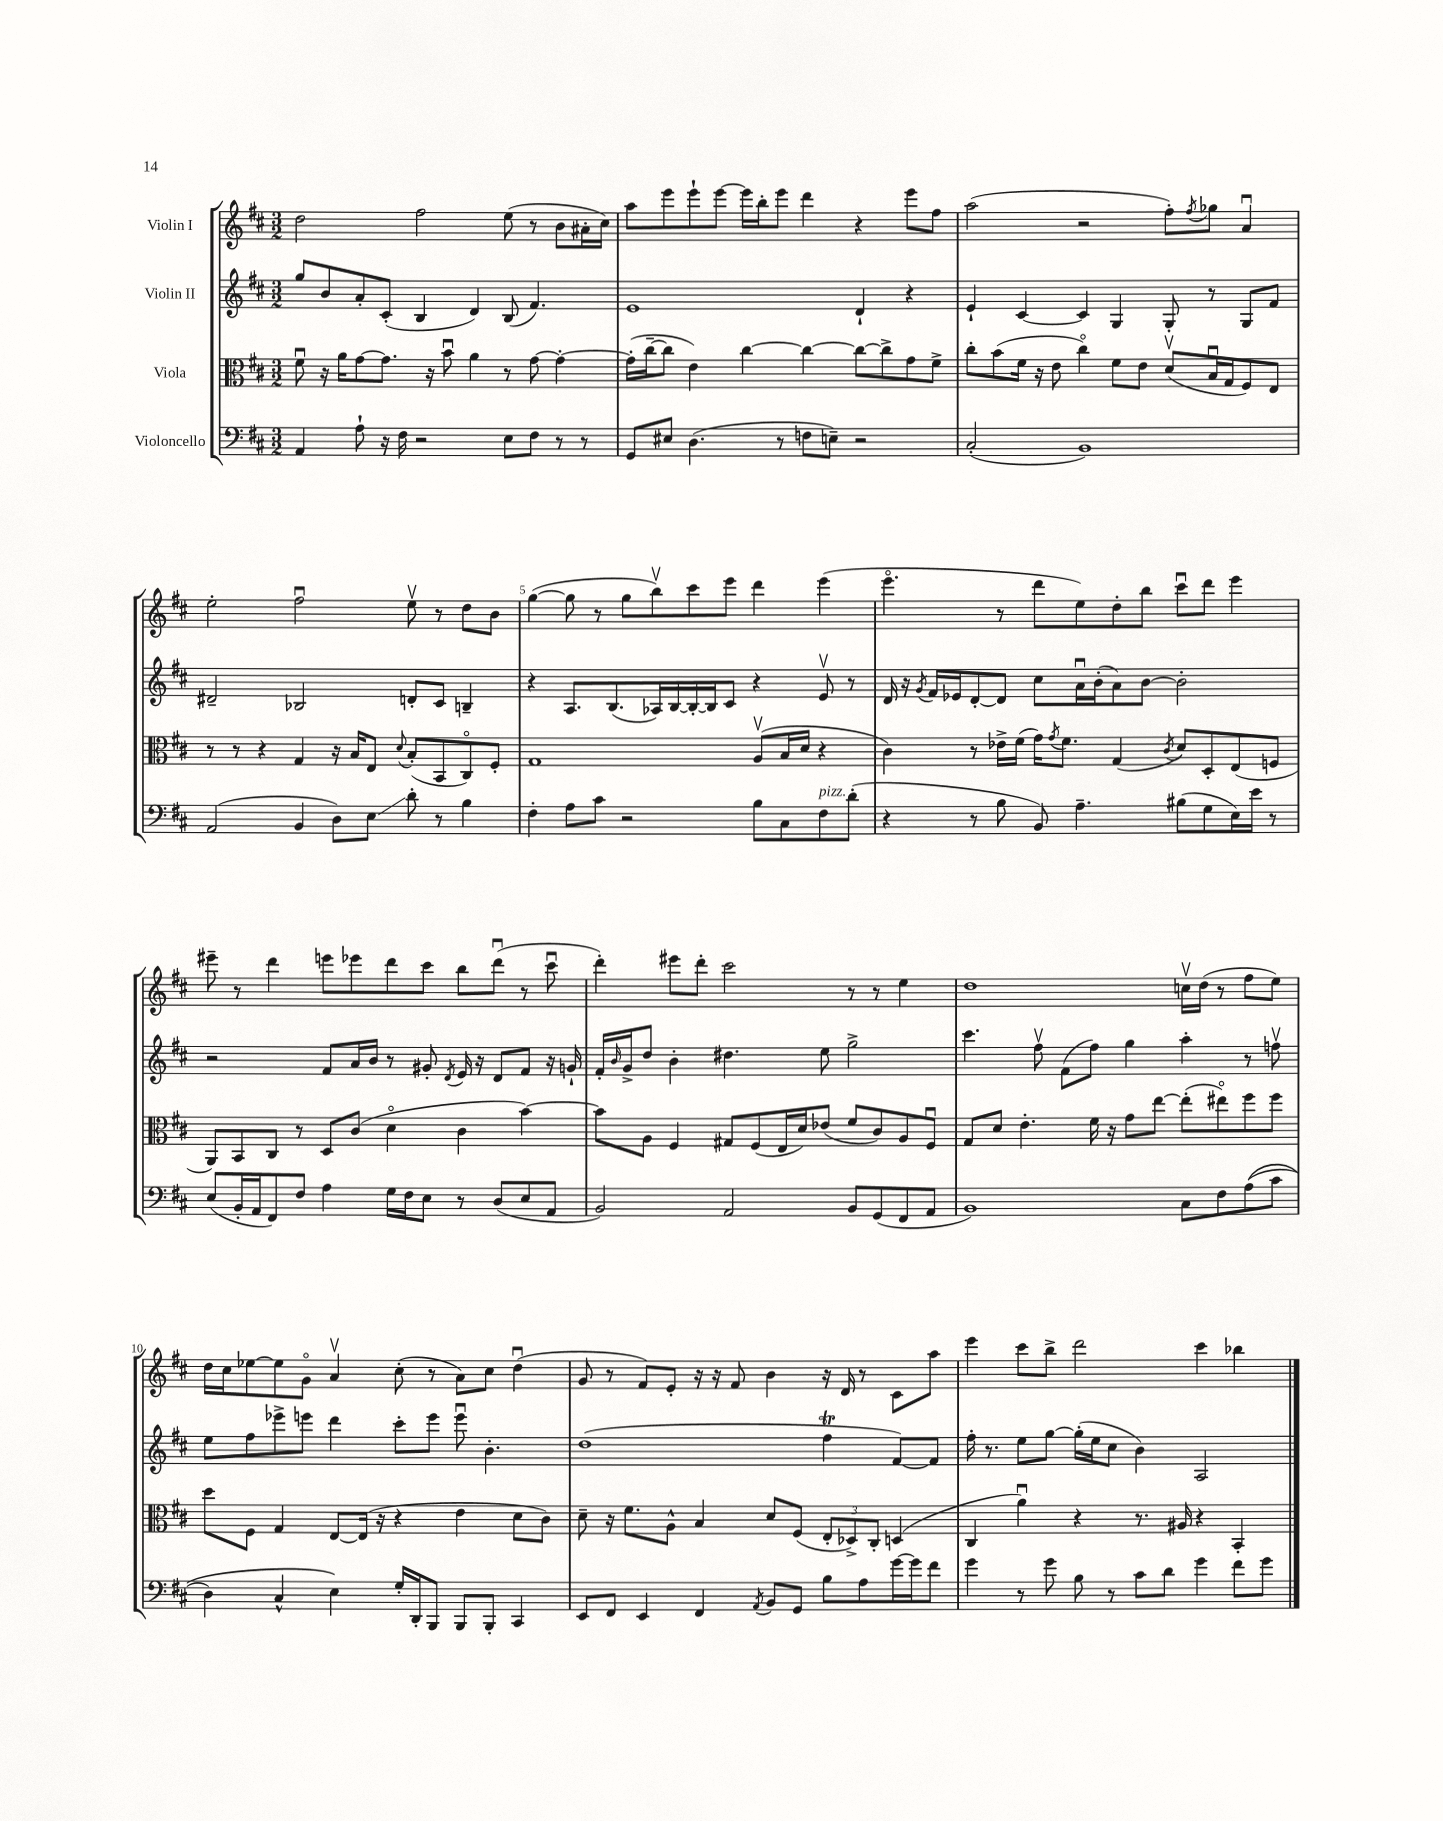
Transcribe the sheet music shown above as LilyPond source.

<<
\new StaffGroup <<
\new Staff = "s0" \with { instrumentName = "Violin I" } {
    \clef treble \key d \major \numericTimeSignature \time 3/2
    d''2 fis''2 e''8( r8 b'8 ais'16-. cis''16) |
    a''8 e'''8 e'''8-! e'''8~ e'''16 b''16-. e'''8 d'''4 r4 e'''8 fis''8 |
    a''2( r2 fis''8-.) \acciaccatura { fis''8 } ges''8 a'4\downbow |
    e''2-. fis''2\downbow e''8\upbow r8 d''8 b'8 |
    g''4~( g''8 r8 g''8 b''8\upbow) cis'''8 e'''8 d'''4 e'''4( |
    e'''4.\flageolet r8 d'''8 e''8) d''8-. b''8 cis'''8\downbow d'''8 e'''4 |
    eis'''8-- r8 d'''4 e'''8 ees'''8 d'''8 cis'''8 b''8 d'''8\downbow( r8 cis'''8\downbow |
    d'''4-.) eis'''8 d'''8-. cis'''2 r8 r8 e''4 |
    d''1 c''16\upbow d''16( r8 fis''8 e''8) |
    d''16 cis''16 ees''8~ ees''8 g'8\flageolet a'4\upbow cis''8-.( r8 a'8) cis''8 d''4\downbow( |
    g'8 r8 fis'8) e'8-. r16 r16 fis'8 b'4 r16 d'16 r8 cis'8 a''8 |
    e'''4 cis'''8 b''8-> d'''2 cis'''4 bes''4 \bar "|." |
}
\new Staff = "s1" \with { instrumentName = "Violin II" } {
    \clef treble \key d \major \numericTimeSignature \time 3/2
    g''8 b'8 a'8-. cis'8-.( b4 d'4) b8( fis'4.) |
    e'1 d'4-! r4 |
    e'4-! cis'4~ cis'4 g4 g8-. r8 g8 fis'8 |
    dis'2-- bes2 d'8-. cis'8 b4-- |
    r4 a8. b8.( aes16) b16~ b16~-. b16 cis'8 r4 e'8\upbow r8 |
    d'16 r16 \acciaccatura { g'8 } fis'16 ees'16 d'8~-. d'8 cis''8 a'16\downbow b'16-.( a'8) b'8~ b'2-. |
    r2 fis'8 a'16 b'16 r8 gis'8-. \acciaccatura { d'8 } e'16 r16 d'8 fis'8 r16 g'16-! |
    fis'16-. \grace { b'16 } g'16-> d''8 b'4-. dis''4. e''8 g''2-> |
    cis'''4. fis''8\upbow fis'8( fis''8) g''4 a''4-. r8 f''8\upbow |
    e''8 fis''8 ees'''8-> e'''8 d'''4 cis'''8-. e'''8 e'''8\downbow b'4.-. |
    d''1( fis''4\trill fis'8~) fis'8 |
    fis''16-. r8. e''8 g''8~ g''16-.( e''16 cis''8 b'4) a2 \bar "|." |
}
\new Staff = "s2" \with { instrumentName = "Viola" } {
    \clef alto \key d \major \numericTimeSignature \time 3/2
    fis'8\downbow r16 a'16 g'8~ g'8. r16 b'8\downbow a'4 r8 g'8~ g'4~-. |
    g'16-.( cis''16~-- cis''8 e'4) cis''4~ cis''4~ cis''8~ cis''8-> g'8 fis'8-> |
    cis''8-. b'8( fis'16 r16 e'8 cis''4\flageolet) fis'8 e'8 d'8\upbow( b16\downbow g16 fis8) e8 |
    r8 r8 r4 g4 r16 b16 e8 \appoggiatura { d'8 } b8-.( b,8 cis8\flageolet) fis8-. |
    g1 a8\upbow( b16 d'16 r4 |
    cis'4) r8 ees'16-> fis'16( g'16) \acciaccatura { g'8 } fis'8. g4( \acciaccatura { cis'8 } d'8) d8-. e8( f8 |
    a,8) b,8 cis8 r8 d8 cis'8( d'4\flageolet cis'4 b'4~) |
    b'8 a8 fis4 gis8 fis8( e16 d'16) ees'8( fis'8 cis'8) a8 fis8\downbow |
    g8 d'8 e'4.-. fis'16 r16 g'8 e''8~ e''8-.( eis''8\flageolet) fis''8 fis''8 |
    d''8 fis8 g4 e8~ e16( r16 r4 e'4 d'8 cis'8) |
    d'8-- r16 fis'8. a8-^ b4 d'8 fis8( \tuplet 3/2 { e8-. des8->) cis8-. } d4( |
    cis4 a'4\downbow) r4 r8. ais16 r4 b,4-. \bar "|." |
}
\new Staff = "s3" \with { instrumentName = "Violoncello" } {
    \clef bass \key d \major \numericTimeSignature \time 3/2
    a,4 a8-! r16 fis16 r2 e8 fis8 r8 r8 |
    g,8 eis8 d4.( r8 f8 e8--) r2 |
    cis2-.( b,1) |
    a,2( b,4 d8) e8\glissando d'8-. r8 b4 |
    fis4-. a8 cis'8 r2 b8 cis8 fis8^\markup { \italic "pizz." } d'8-.( |
    r4 r8 b8 b,8) a4.-- bis8( g8 e16) e'16 r8 |
    e8( b,16-. a,16 fis,8) fis8 a4 g16 fis16 e8 r8 d8( e8 a,8 |
    b,2) a,2 b,8 g,8( fis,8 a,8 |
    b,1) cis8 fis8 a8(\( cis'8 |
    d4) cis4-^ e4\) g16-. d,16-. b,,8 b,,8 b,,8-. cis,4 |
    e,8 fis,8 e,4 fis,4 \acciaccatura { a,8 } b,8 g,8 b8 a8 g'16~ g'16 fis'8 |
    g'4 r8 g'8 b8 r8 cis'8 d'8 g'4 fis'8 g'8 \bar "|." |
}
>>
>>
\layout { \context { \Score \override BarNumber.break-visibility = ##(#f #t #t) barNumberVisibility = #(every-nth-bar-number-visible 5) } }
